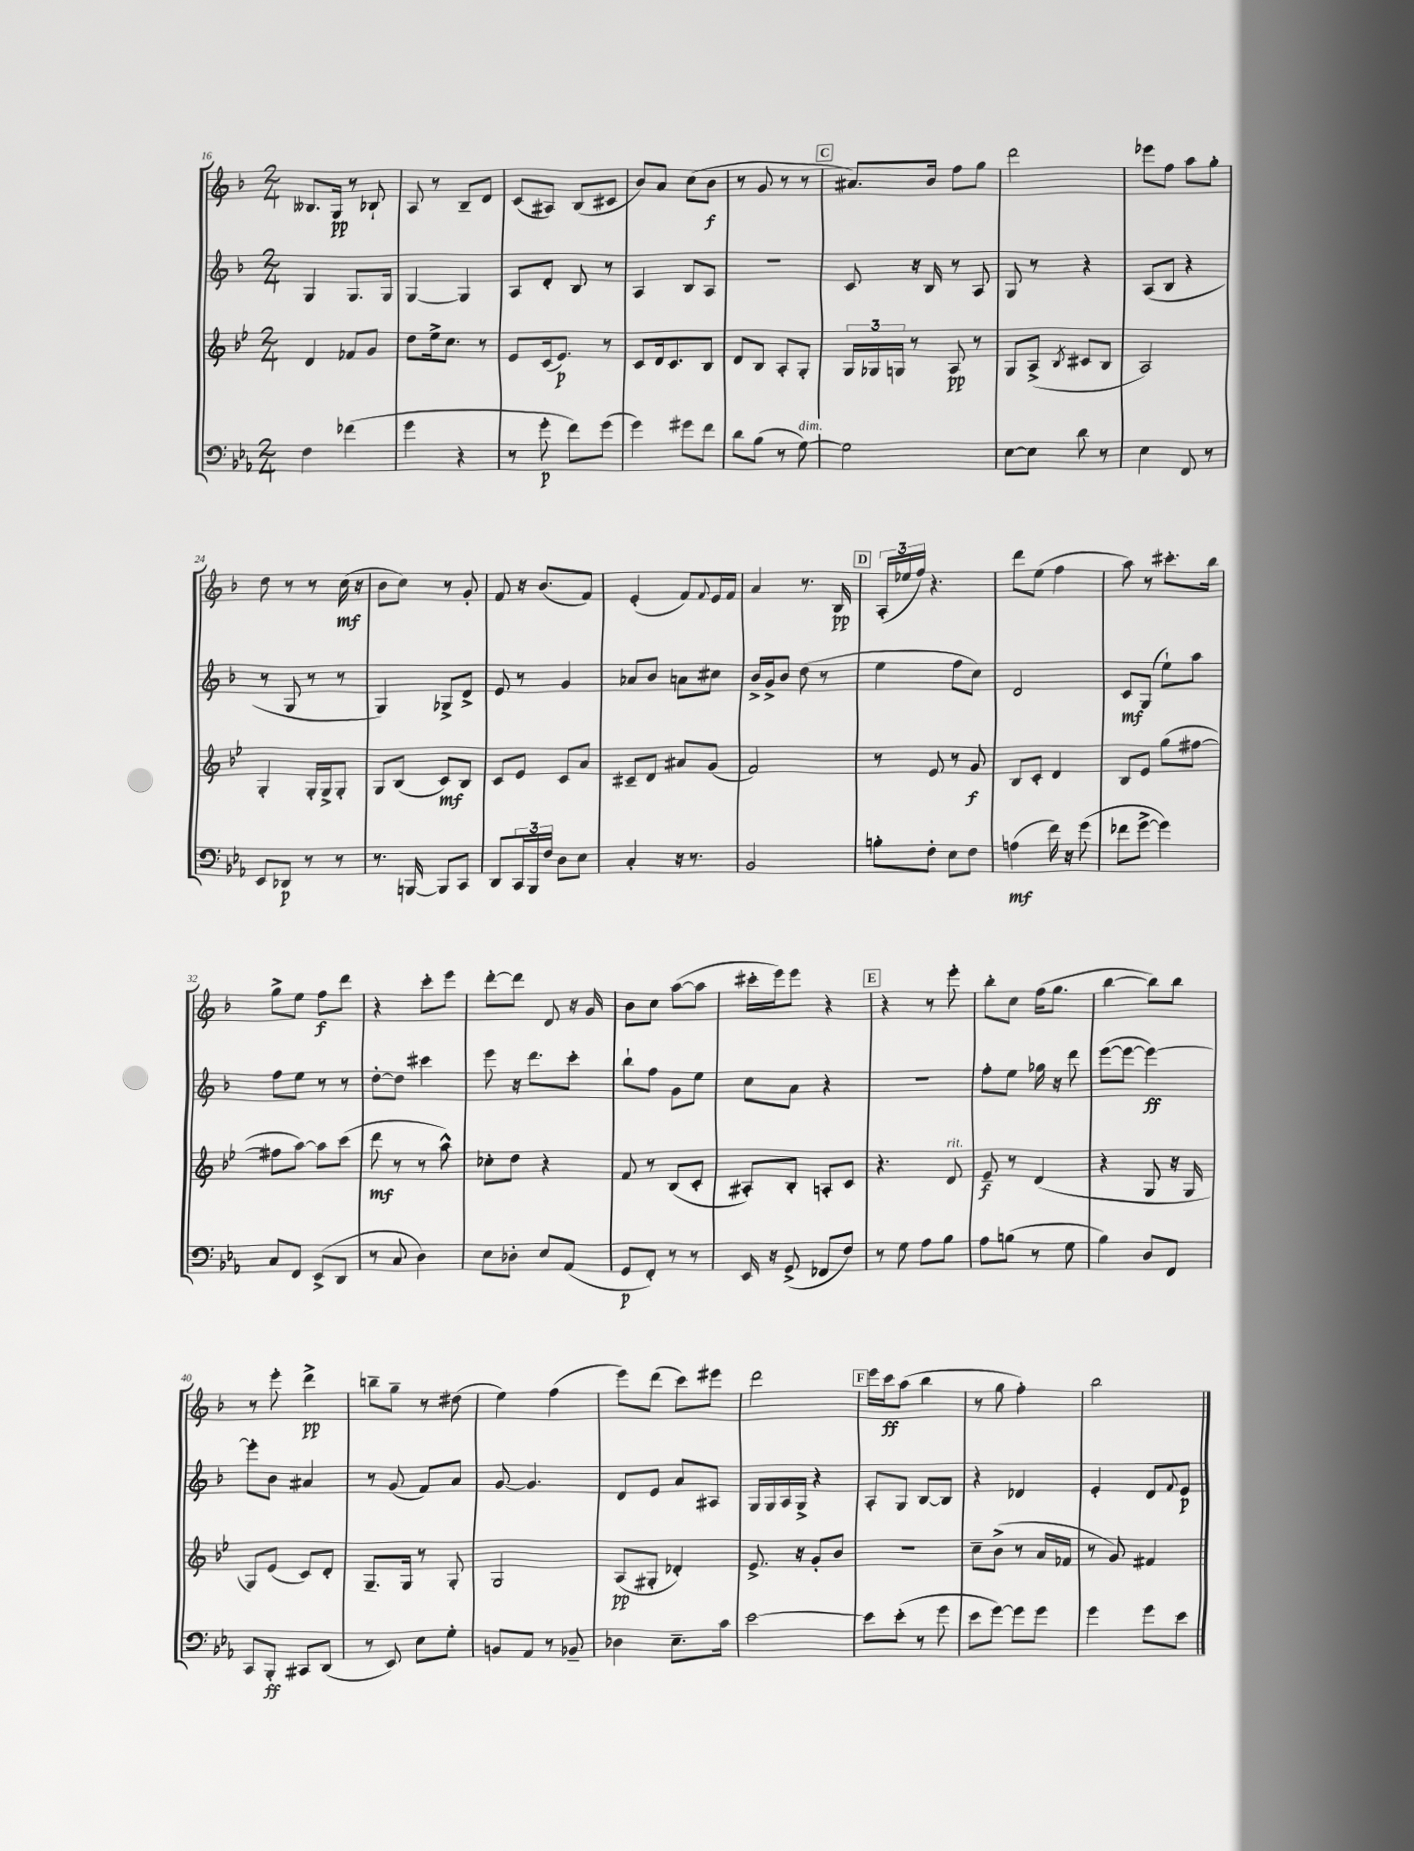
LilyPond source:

<<
\new StaffGroup <<
\new Staff = "s0" {
    \clef treble \key f \major \numericTimeSignature \time 2/4
    beses8. g16\pp r8 bes8-! |
    a8 r8 bes8-- d'8 |
    c'8( ais8) bes8( cis'8 |
    bes'8) a'8 c''8( bes'8\f |
    r8 g'8 r8 r8 |
    \mark \markup { \box "C" } ais'8.) bes'16 f''8 g''8 |
    d'''2 |
    ees'''8 f''8 a''8 g''8-. |
    d''8 r8 r8 c''16\mf( r16 |
    bes'8 c''8) r8 g'8-. |
    f'8 r16 bes'8.( f'8) |
    e'4-.( f'8) \appoggiatura { f'8 } e'16 f'16 |
    a'4 r8. bes16\pp |
    \mark \markup { \box "D" } \tuplet 3/2 { a16-.( ees''16 f''16) } r4. |
    d'''8 e''8( f''4 |
    a''8) r8 cis'''8.-. bes''16 |
    g''8-> e''8 f''8\f d'''8 |
    r4 c'''8-. e'''8 |
    d'''8~-. d'''8 d'8 r16 g'16 |
    bes'8 c''8 a''8~( a''8 |
    cis'''16-. e'''16) e'''8 r4 |
    \mark \markup { \box "E" } r4 r8 e'''8-. |
    bes''8-. c''8 f''16( g''8. |
    bes''4~ bes''8) bes''8 |
    r8 e'''8-. d'''4->\pp |
    b''8-- g''8-- r8 dis''8( |
    e''4) f''4( |
    e'''8) d'''8( c'''8) eis'''8 |
    d'''2 |
    \mark \markup { \box "F" } e'''16 c'''16\ff a''8( bes''4 |
    r8 g''8 f''4-.) |
    bes''2 \bar "|." |
}
\new Staff = "s1" {
    \clef treble \key f \major \numericTimeSignature \time 2/4
    g4 g8. g16 |
    g4~ g4 |
    a8 d'8-. bes8 r8 |
    a4 bes8 a8 |
    r2 |
    \mark \markup { \box "C" } c'8 r16 bes16 r8 a8 |
    g8 r8 r4 |
    a8( bes8 r4 |
    r8 g8 r8 r8 |
    g4) ges8-> d'8-> |
    e'8 r8 g'4 |
    aes'8 bes'8 a'8 cis''8 |
    bes'16-> g'16-> bes'8 d''8( r8 |
    \mark \markup { \box "D" } e''4 f''8 c''8) |
    d'2 |
    c'8\mf g8( e''8-!) a''8 |
    f''8 e''8 r8 r8 |
    d''8~-. d''8 cis'''4 |
    e'''8 r16 d'''8. c'''8-. |
    bes''8-! f''8 g'8 e''8 |
    c''8 a'8 r4 |
    \mark \markup { \box "E" } R2 |
    f''8-. e''8 ges''16 r16 d'''8 |
    e'''8~( e'''8~ e'''4~\ff) |
    e'''8-. bes'8 ais'4 |
    r8 g'8( f'8) a'8 |
    g'8~ g'4. |
    d'8 e'8 a'8 ais8 |
    g16 g16 a16 g16-> r4 |
    \mark \markup { \box "F" } a8-. g8 bes8~ bes8 |
    r4 des'4 |
    e'4-. d'8 \appoggiatura { f'8 } e'8\p \bar "|." |
}
\new Staff = "s2" {
    \clef treble \key bes \major \numericTimeSignature \time 2/4
    d'4 fes'8 g'8 |
    d''8 ees''16-> c''8. r8 |
    ees'8 c'16( ees'8.\p) r8 |
    c'8 d'16 c'8. bes8 |
    d'8 bes8 a8-. g8-. |
    \mark \markup { \box "C" } \tuplet 3/2 { g16 ges16 g16 } r8 a8\pp r8 |
    g8 a8->( \acciaccatura { bes8 } cis'8 bes8 |
    a2) |
    g4-. g16-. g16-> g8-. |
    g8 bes8( c'8\mf) bes8 |
    c'8 ees'8 c'8 a'8 |
    cis'8-- d'8 ais'8 g'8( |
    f'2) |
    \mark \markup { \box "D" } r8 ees'8 r8 g'8\f |
    bes8 c'8-. d'4 |
    bes8 ees'8 g''8( fis''8~ |
    fis''8 a''8~) a''8 c'''8( |
    d'''8\mf r8 r8 a''8-^) |
    ces''8-. d''8 r4 |
    f'8 r8 bes8( c'8-. |
    ais8-.) bes8-. a8-. c'8 |
    \mark \markup { \box "E" } r4. d'8^\markup { \italic "rit." } |
    ees'8--\f r8 d'4( |
    r4 g8 r16 g16 |
    g8) ees'8( c'8) d'8-. |
    g8.-- g16 r8 g8-. |
    g2 |
    a8\pp( gis8-. des'4-.) |
    ees'8.-> r16 g'8-. bes'8 |
    \mark \markup { \box "F" } r2 |
    c''8-- bes'8->( r8 a'16 fes'16 |
    r8 g'8) fis'4 \bar "|." |
}
\new Staff = "s3" {
    \clef bass \key ees \major \numericTimeSignature \time 2/4
    f4 fes'4( |
    g'4 r4 |
    r8 g'8-.\p f'8) g'8( |
    g'4) gis'8 f'8 |
    d'8 bes8( r8 g8~^\markup { \italic "dim." }) |
    \mark \markup { \box "C" } g2 |
    ees8~ ees8 d'8 r8 |
    ees4 f,8 r8 |
    ees,8 des,8\p r8 r8 |
    r8. b,,16~ b,,8 c,8 |
    d,8 \tuplet 3/2 { c,16 bes,,16 f16 } d8 ees8 |
    c4-. r16 r8. |
    bes,2 |
    \mark \markup { \box "D" } b8-. f8-. ees8 f8 |
    a4\mf( f'16) r16 g'8( |
    fes'8 g'8~-> g'4) |
    c8 f,8 ees,8->( d,8 |
    r8 c8 d4) |
    ees8 des8-. ees8 aes,8( |
    g,8\p f,8-.) r8 r8 |
    ees,16 r16 g,8->( fes,8 f8) |
    \mark \markup { \box "E" } r8 g8 aes8 bes8 |
    aes8 b8( r8 g8 |
    bes4) d8 f,8 |
    c,8 bes,,8-.\ff cis,8 d,8( |
    r8 ees,8) ees8 g8-. |
    b,8 aes,8 r8 bes,8-- |
    des4 ees8.-- c'16 |
    ees'2~ |
    \mark \markup { \box "F" } ees'8 ees'8-.( r8 g'8 |
    ees'8 g'8~) g'8 g'8 |
    g'4 g'8 ees'8 \bar "|." |
}
>>
>>
\layout { \context { \Score currentBarNumber = #16 } }
